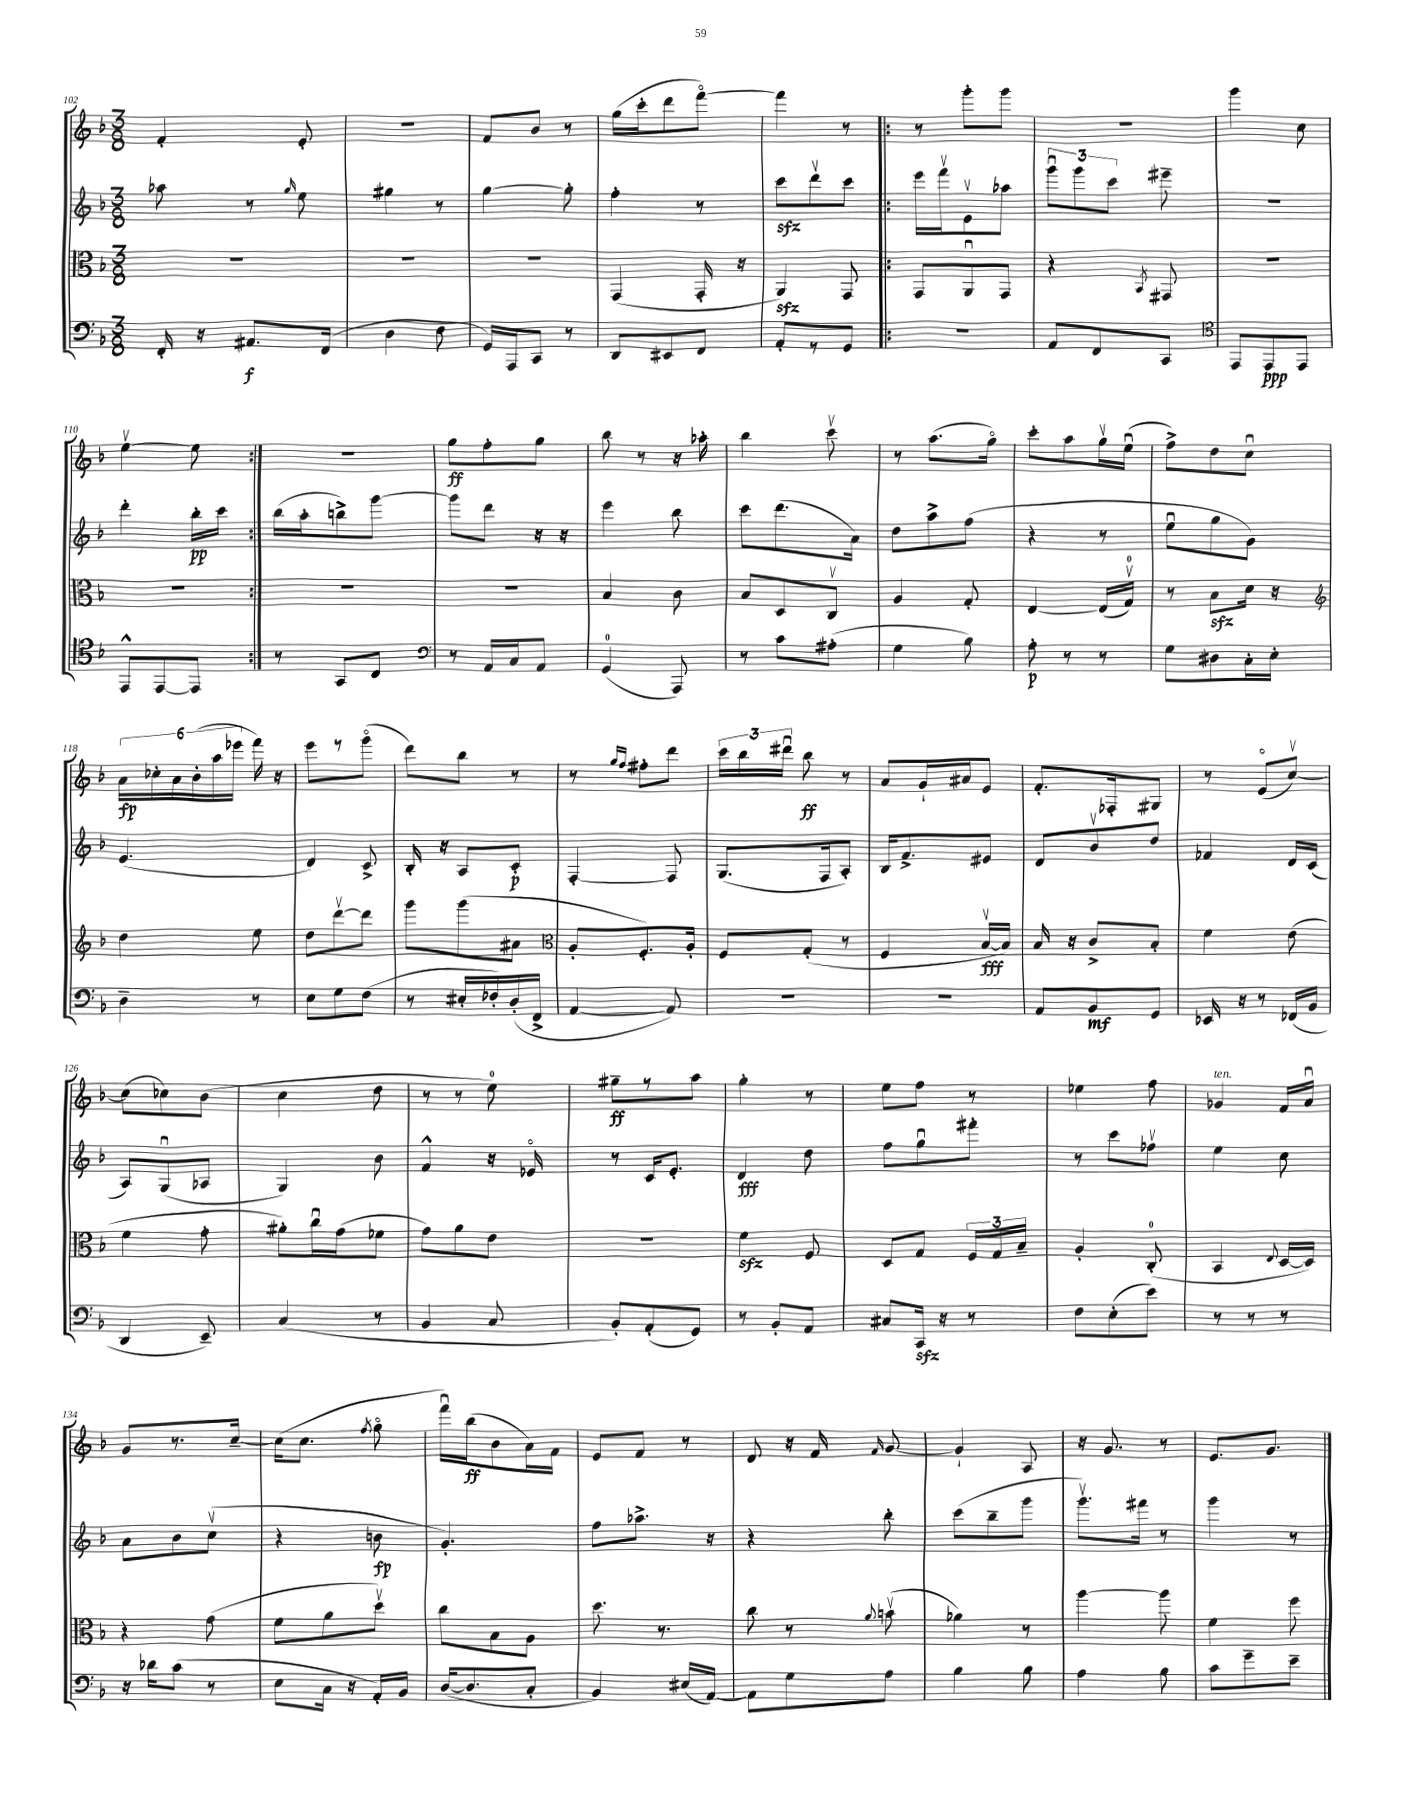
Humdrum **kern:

**kern	**kern	**kern	**kern
*staff4	*staff3	*staff2	*staff1
*clefF4	*clefC3	*clefG2	*clefG2
*k[b-]	*k[b-]	*k[b-]	*k[b-]
*M3/8	*M3/8	*M3/8	*M3/8
16FF'	4.r	8aa-	4f'
16r	.	.	.
8.AA#	.	8r	.
.	.	16qqgg	.
.	.	8ee	8e'
(16FF	.	.	.
=	=	=	=
4D	4.r	4gg#	4.r
8F	.	8r	.
=	=	=	=
16GG)	4.r	[4gg	8f
16AAA	.	.	.
8CC	.	.	8b-
8r	.	8gg']	8r
=	=	=	=
8DD	(4GG	4ff'	(16gg
.	.	.	16ccc'
8EE#	.	.	8ddd
8FF	16GG'	8r	[8fffo)
.	16r	.	.
=	=	=	=
8AA'	4AA)	8ccc	4fff]
8r	.	8dddv	.
8GG	8GG	8ccc	8r
=!|:	=!|:	=!|:	=!|:
4.r	8GG	16eee	8r
.	.	16fffv	.
.	8AAu	8ev	8ggg'
.	8GG	8aa-	8ggg
=	=	=	=
8AA	4r	12gggu	4.r
.	.	12ggg	.
8FF	.	.	.
.	.	12ccc	.
.	8qBB-	.	.
8CC	8GG#	8eee#~	.
=	=	=	=
*clefC4	*	*	*
8EE	4.r	4.r	4ggg
8EE	.	.	.
8EE	.	.	8cc
=	=	=	=
8EE^^	4.r	4ddd'	[4eev
[8EE	.	.	.
8EE]	.	16bb-'	8ee]
.	.	16ccc	.
=:|!	=:|!	=:|!	=:|!
8r	4.r	(16bb-	4.r
.	.	16aa'	.
8GG	.	8bb^)	.
8C	.	[8ggg	.
=	=	=	=
*clefF4	*	*	*
8r	4.r	8ggg]	8gg
16AA	.	8ddd	8ff'
16C	.	.	.
8AA	.	16r	8gg
.	.	16r	.
=	=	=	=
(4GG	4B-	4eee	8bb-
.	.	.	8r
8AAA)	8c	8bb-	16r
.	.	.	16aa-'
=	=	=	=
8r	8B-	8ccc	4bb-
8c	8D	(8.ddd	.
(8A#'	8Cv	.	8cccv
.	.	16a)	.
=	=	=	=
4G	4A	8dd	8r
.	.	8aa^	(8.aa
8B-)	8G'	(8ff	.
.	.	.	16ggo)
=	=	=	=
8A'	[4E	4r	8ccc'
8r	.	.	8aa
8r	(16E]	8r	16ggv
.	16Gv)	.	(16eeu
=	=	=	=
8G	8r	8eeu	8ff^)
8D#	8B-	8gg	8dd
16C'	16d	8g)	8ccu
16E'	16r	.	.
=	=	=	=
*	*clefG2	*	*
4D~	4dd	(4.e	24a
.	.	.	24cc-'
.	.	.	24a
.	.	.	(24b-'
.	.	.	24aa
.	.	.	24eee-
8r	8ee	.	16fff)
.	.	.	16r
=	=	=	=
8E	8dd	4d)	8eee
8G	[8dddv	.	8r
(8F	8ddd]	8c^	(8gggo
=	=	=	=
8r	8ggg	16B-'	8ddd)
.	.	16r	.
16E#'	(8ggg	8A	8bb-
16F-')	.	.	.
(16D'	8a#	8c'	8r
16FF^	.	.	.
=	=	=	=
*	*clefC3	*	*
[4AA	8A'	[4F'	8r
.	.	.	16qqgg
.	.	.	16qqff
.	8.F')	.	8ff#'
8AA])	.	8F]	8ddd
.	16A'	.	.
=	=	=	=
4.r	8F	(8.G	24ccc
.	.	.	24bb-
.	.	.	24ddd#u
.	(8G'	.	8bb-
.	.	16F	.
.	8r	8A')	8r
=	=	=	=
4.r	4F	16B-	8a
.	.	8.f^	.
.	.	.	16g`
.	.	.	16a#
.	[16B-v	8e#	8e
.	16B-])	.	.
=	=	=	=
8AA	16B-	8d	8.f'
.	16r	.	.
8BB-	8c^	8b-v	.
.	.	.	16F-'
8GG	8B-'	8dd	8G#
=	=	=	=
16EE-	4f	4f-	8r
16r	.	.	.
8r	.	.	(8eo
(16FF-	(8e	16d	[8ccv)
16BB-	.	(16c	.
=	=	=	=
4DD	4f	8A)	(8cc]
.	.	(8Gu	8cc-)
8EE~)	8g'	8A-	(8b-
=	=	=	=
(4C	8a#')	4G)	4cc
.	16ccu	.	.
.	(16g	.	.
8r	8f-	8b-	8dd
=	=	=	=
4BB-	8g)	4f^^	8r
.	8a	.	8r
8C	8e	16r	8ee)
.	.	16e-o	.
=	=	=	=
8BB-')	4.r	8r	8gg#~
(8AA'	.	16c	8r
.	.	8.e'	.
8GG)	.	.	8aa
=	=	=	=
8r	4f	4d	4gg'
8BB-'	.	.	.
8AA	8F	8dd	8r
=	=	=	=
8C#	8D	8ff	8ee
16CC	8G	8ggu	8ff
16r	.	.	.
8r	24F	8fff#'	8r
.	24G	.	.
.	24B-~	.	.
=	=	=	=
8F	4A'	8r	4ee-
(8E'	.	8ccc	.
8e)	(8C'	8ff-v	8ff
=	=	=	=
8r	4BB-	4ee	4g-
8r	.	.	.
.	8qqE	.	.
8r	[16D	8cc	16f
.	16D])	.	16au
=	=	=	=
16r	4r	8a	8g
16d-	.	.	.
(8c	.	8b-	8.r
8r	(8g	(8ccv	.
.	.	.	[16cc~
=	=	=	=
8E	8f	4r	(16cc]
.	.	.	8.cc
16C	8a	.	.
16r	.	.	.
.	.	.	8qff
16AA')	8ddv)	8b	8ggo
16BB-	.	.	.
=	=	=	=
([16D	8cc	4.g')	16fffu)
8.D]	.	.	(16bb-
.	8B-	.	8b-
8C'	8A	.	16a)
.	.	.	16f
=	=	=	=
4BB-)	8.dd	8ff	8e
.	.	8.aa-^	8f
.	8.r	.	.
(16E#	.	.	8r
[16AA)	.	16r	.
=	=	=	=
8AA]	8cc	4r	8d
8G	8r	.	16r
.	.	.	16f
.	8qqa	.	16qqf
8A	(8bv	8bb-'	[8g
=	=	=	=
4B-	4a-)	(8ccc	4g`]
.	.	8bb-~	.
8B-	8r	8ggg	8A
=	=	=	=
4A	[4aa	8.gggv)	16r
.	.	.	8.g
.	.	16fff#	.
8B-	8aa]	8r	8r
=	=	=	=
8c	4f	4ggg	8.e
8g~	.	.	.
.	.	.	8.g
8e~	8ff	8r	.
==	==	==	==
*-	*-	*-	*-
